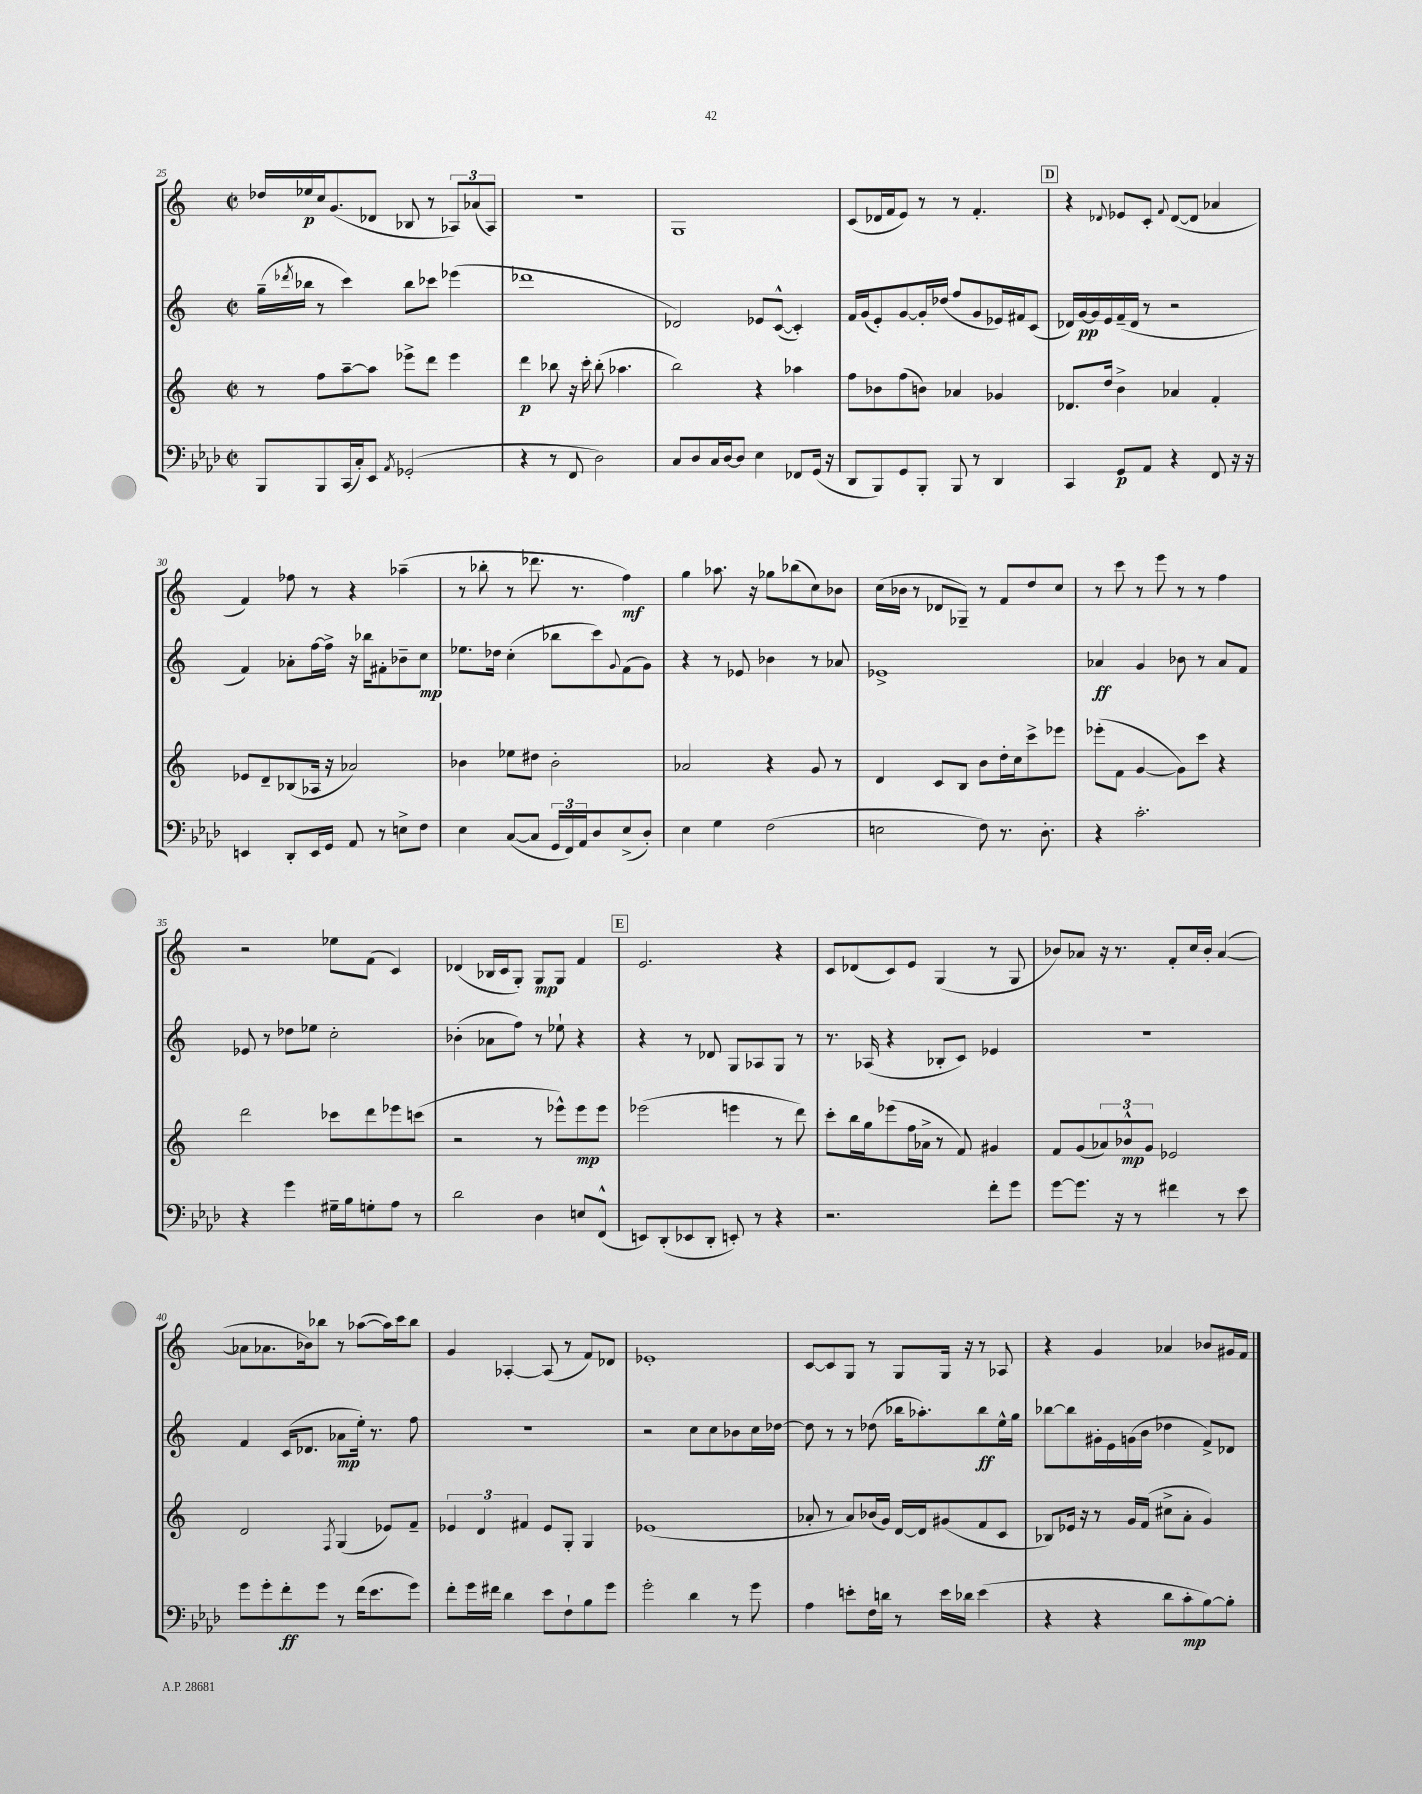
<<
\new StaffGroup <<
\new Staff = "s0" {
    \clef treble \key c \major \defaultTimeSignature \time 2/2
    des''16 ees''16\p c''16 g'8.( des'8 bes8 r8 \tuplet 3/2 { aes8) aes'8( aes8) } |
    r1 |
    g1 |
    c'8( des'16 f'16 e'8) r8 r8 f'4.-. |
    \mark \markup { \box "D" } r4 \appoggiatura { des'8 } ees'8 c'8-. \appoggiatura { f'8 } des'8~( des'8 aes'4 |
    f'4) fes''8 r8 r4 aes''4--( |
    r8 bes''8-. r8 des'''8. r8. f''4\mf) |
    g''4 aes''8. r16 ges''8 bes''8( c''8) bes'8 |
    c''16( bes'16 r8 des'8 ges8--) r8 f'8 d''8 c''8 |
    r8 c'''8 r8 e'''8 r8 r8 f''4 |
    r2 ees''8 f'8( c'4) |
    des'4( bes16 c'16 g8-.) g8\mp g8 f'4 |
    \mark \markup { \box "E" } e'2. r4 |
    c'8 des'8( c'8) e'8 g4( r8 g8 |
    bes'8) aes'8 r16 r8. f'8-. c''16 bes'16-. aes'4~( |
    aes'8 aes'8. bes'16) bes''8 r8 aes''8~( aes''16) c'''16 bes''8 |
    g'4 aes4~-. aes8( r8 f'8) des'8 |
    ees'1-. |
    c'8~ c'8 g8 r8 g8 g16 r16 r8 aes8 |
    r4 g'4 aes'4 bes'8 gis'16 f'16 \bar "|." |
}
\new Staff = "s1" {
    \clef treble \key c \major \defaultTimeSignature \time 2/2
    g''16--( \acciaccatura { des'''8 } bes''16 r8 c'''4) bes''8 ces'''8 ees'''4( |
    des'''1 |
    des'2) ees'8 c'8~-^( c'4-.) |
    f'16 g'16( e'8-.) g'8~ g'16-. des''16( f''8 g'8 ees'16) fis'16 c'8( |
    \mark \markup { \box "D" } des'16) g'16~\pp g'16 e'16 f'16--( des'16 r8 r2 |
    f'4) aes'8-. f''16~ f''16-> r16 bes''16 fis'8-. bes'8-- c''8\mp |
    ees''8. des''16 c''4-.( bes''8 c'''8) \appoggiatura { g'8 } f'8( g'8) |
    r4 r8 ees'8 bes'4 r8 aes'8 |
    ees'1-> |
    aes'4\ff g'4 bes'8 r8 aes'8 f'8 |
    ees'8 r8 des''8 ees''8 c''2-. |
    bes'4-.( aes'8 f''8) r8 ees''8-! r4 |
    \mark \markup { \box "E" } r4 r8 des'8 g8 aes8 g8 r8 |
    r8. aes16( r4 bes8-. c'8) ees'4 |
    R1 |
    f'4 c'16( des'8. aes'8\mp e''16-.) r8. f''8 |
    r1 |
    r2 c''8 c''8 bes'8 c''16 des''16~ |
    des''8 r8 r8 des''8( bes''16 aes''8.-.) bes''8\ff e''16-^ g''16 |
    bes''8~ bes''8 gis'16-. e'16 g'16( b'16 des''4 f'8->) des'8 \bar "|." |
}
\new Staff = "s2" {
    \clef treble \key c \major \defaultTimeSignature \time 2/2
    r8 f''8 a''8~-- a''8 ees'''8-> d'''8 ees'''4 |
    d'''4\p bes''8 r16 c'''16-. bes''8-.( aes''4. |
    b''2) r4 aes''4 |
    f''8 bes'8 f''8( b'8) aes'4 ges'4 |
    \mark \markup { \box "D" } des'8. d''16 b'4-> aes'4 f'4-. |
    ees'8 d'8-- bes8( aes16 r16 aes'2) |
    bes'4 ees''8 dis''8 bes'2-. |
    aes'2 r4 g'8 r8 |
    d'4 c'8 b8 b'8 d''16-. c''16 c'''8-> ees'''8 |
    ees'''8-.( f'8 g'4~ g'8) c'''8 r4 |
    d'''2 ces'''8 d'''8 ees'''8 c'''8( |
    r2 r8 ees'''8-^) ees'''8\mp ees'''8 |
    \mark \markup { \box "E" } ees'''2( e'''4 r8 d'''8) |
    c'''8-. b''16 g''16 ees'''8( f''16 aes'16-> r8 f'8) gis'4 |
    f'8 g'8( \tuplet 3/2 { aes'8) bes'8-^\mp g'8 } ees'2 |
    d'2 \acciaccatura { f8 } g4( ees'8) f'8-- |
    \tuplet 3/2 { ees'4 d'4 fis'4 } ees'8 g8-. g4 |
    ees'1( |
    aes'8-. r8 aes'8) bes'16( g'16) d'16~ d'16 gis'8( f'8 c'8 |
    bes8) ees'16 r16 r8 g'16 f'16( cis''8-> a'8-. g'4) \bar "|." |
}
\new Staff = "s3" {
    \clef bass \key aes \major \defaultTimeSignature \time 2/2
    bes,,8 bes,,8 c,16( c16-.) ees,8 \acciaccatura { aes,8 } ges,2-.( |
    r4 r8 f,8 des2) |
    c8 des8 c16 des16~ des8 ees4 fes,8 g,16( r16 |
    des,8 bes,,8) g,8 bes,,8-. bes,,8 r8 des,4 |
    \mark \markup { \box "D" } c,4 g,8\p aes,8 r4 f,8 r16 r16 |
    e,4 des,8-. e,16 g,16 aes,8 r8 e8-> f8 |
    ees4 c8~( c8 \tuplet 3/2 { g,16 f,16) aes,16 } des8 ees8->( des8-.) |
    ees4 g4 f2( |
    e2 f8) r8. des8.-. |
    r4 c'2.-. |
    r4 g'4 gis16-- bes16 g8-. aes8 r8 |
    des'2 des4 e8 f,8-^( |
    \mark \markup { \box "E" } e,8) des,8-.( ees,8 des,8-. e,8-.) r8 r4 |
    r2. f'8-. g'8 |
    g'8~ g'8. r16 r8 fis'4 r8 ees'8 |
    g'8 g'8-. f'8-.\ff g'8 r8 f'16( ees'8. g'8) |
    f'8-. g'16 fis'16 des'4 ees'8 f8-! bes8 g'8 |
    g'2-. des'4 r8 g'8 |
    aes4 e'8-. f16 d'16 r8 e'16 des'16 e'4( |
    r4 r4 des'8 c'8-.\mp bes8~) bes8-. \bar "|." |
}
>>
>>
\layout { \context { \Score currentBarNumber = #25 } }
